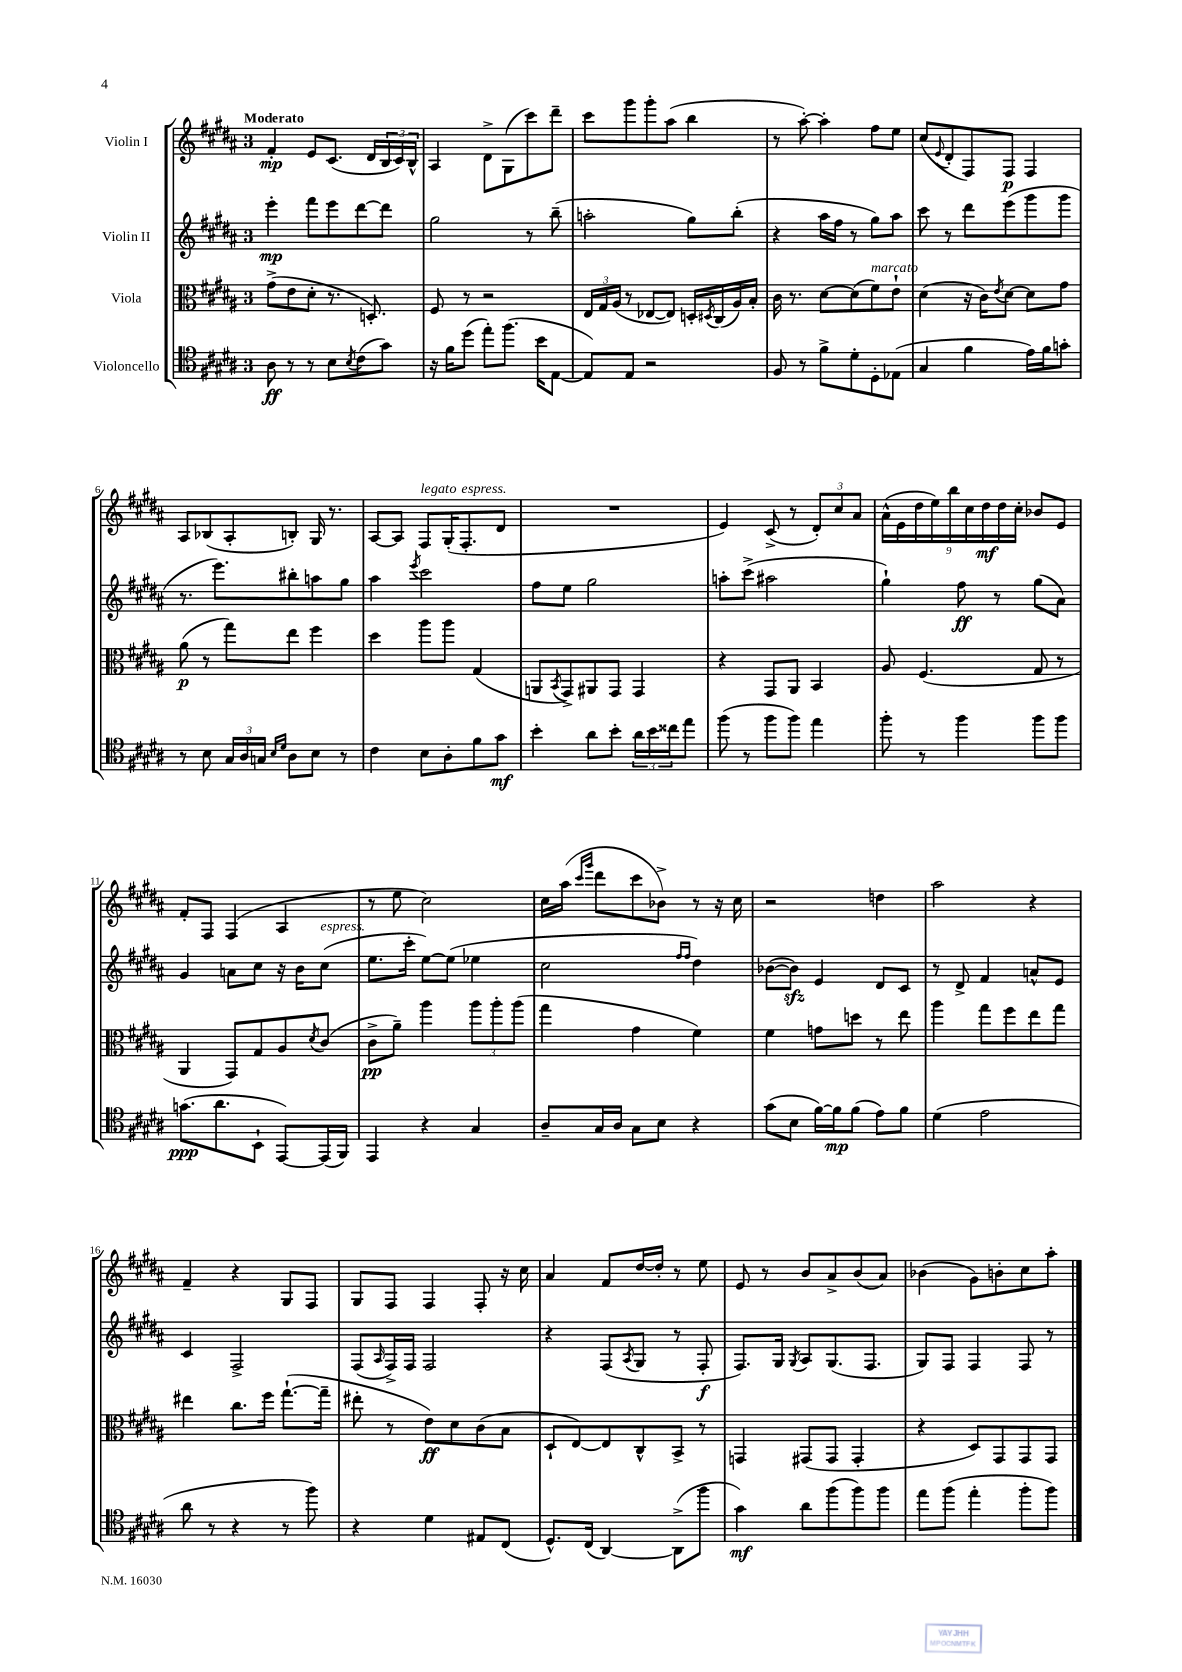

**kern	**dynam	**kern	**dynam	**kern	**dynam	**kern	**dynam
*part4	*part4	*part3	*part3	*part2	*part2	*part1	*part1
*staff4	*staff4	*staff3	*staff3	*staff2	*staff2	*staff1	*staff1
*I"Violoncello	*	*I"Viola	*	*I"Violin II	*	*I"Violin I	*
*clefC4	*	*clefC3	*	*clefG2	*	*clefG2	*
*k[f#c#g#d#a#]	*	*k[f#c#g#d#a#]	*	*k[f#c#g#d#a#]	*	*k[f#c#g#d#a#]	*
*M3/4	*	*M3/4	*	*M3/4	*	*M3/4	*
=1	=1	=1	=1	=1	=1	=1	=1
!	!	!	!	!	!	!LO:TX:a:B:t=Moderato	!
8A#\	ff	(8g#^\L	.	4eee'\	mp	4f#'/	mp
8r	.	8e\	.	.	.	.	.
8r	.	8d#'\J	.	8fff#\L	.	8e/L	.
8B\L	.	8.r	.	8eee\	.	(8.c#/J	.
8qB/	.	.	.	.	.	.	.
(8c#\	.	.	.	[8ddd#\	.	.	.
.	.	8.Dn'/)	.	.	.	16d#/LL	.
8g#\J)	.	.	.	8ddd#\J]	.	24B/	.
.	.	.	.	.	.	24c#/)	.
.	.	.	.	.	.	24B^^/JJ	.
=2	=2	=2	=2	=2	=2	=2	=2
16r	.	8F#/	.	2gg#\	.	4A#/	.
16f#\KL	.	.	.	.	.	.	.
(8dd#\J	.	8r	.	.	.	.	.
8ee'\L)	.	2r	.	.	.	8d#^\L	.
(8.ff#\J	.	.	.	.	.	(8G#\	.
.	.	.	.	8r	.	8ccc#\)	.
16b\KL	.	.	.	.	.	.	.
[8E\J	.	.	.	(8bb~\	.	8ddd#~\J	.
=3	=3	=3	=3	=3	=3	=3	=3
8E/L])	.	24E/LL	.	2aan'\	.	8ccc#\L	.
.	.	24G#/	.	.	.	.	.
.	.	(24A#/JJ	.	.	.	.	.
8E/J	.	8r	.	.	.	8ggg#\	.
2r	.	[8E-X/L	.	.	.	8ggg#'\	.
.	.	8E-/J])	.	.	.	(8aa#\J	.
.	.	16Dn'/LL	.	8gg#\L)	.	4bb\	.
.	.	8qD#X/	.	.	.	.	.
.	.	(16C#/	.	.	.	.	.
.	.	16A#/)	.	(8bb'\J	.	.	.
.	.	16B'/JJ	.	.	.	.	.
=4	=4	=4	=4	=4	=4	=4	=4
8F#/	.	16c#\	.	4r	.	8r	.
.	.	8.r	.	.	.	.	.
8r	.	.	.	.	.	[8aa#'\)	.
8f#^\L	.	[8d#\L	.	16aa#\LL	.	4aa#'\]	.
.	.	.	.	16ff#\JJ	.	.	.
8d#'\	.	(8d#\]	.	8r	.	.	.
!	!	!LO:TX:a:i:t=marcato	!	!	!	!	!
8D#'\	.	8f#\)	.	8gg#\L)	.	8ff#\L	.
(8E-X\J	.	8e`\J	.	8aa#\J	.	8ee\J	.
=5	=5	=5	=5	=5	=5	=5	=5
4G#/	.	(4d#\	.	8ccc#\	.	(8cc#/L	.
.	.	.	.	.	.	8qqe/	.
.	.	.	.	8r	.	8d#'/	.
4f#\	.	16r	.	8ddd#\L	.	8F#/)	.
.	.	16c#\KL)	.	.	.	.	.
.	.	8qe/	.	.	.	.	.
.	.	[8d#\J	.	(8eee\	.	8F#/J	p
16e\LL)	.	8d#\L]	.	8ggg#\	.	4F#/	.
16f#\J	.	.	.	.	.	.	.
8gn'\J	.	8g#\J	.	8ggg#\J	.	.	.
!!LO:LB:g=z
=6	=6	=6	=6	=6	=6	=6	=6
8r	.	(8a#\	p	8.r	.	8A#/L	.
8B\	.	8r	.	.	.	(8B-X/	.
.	.	.	.	8.eee\L)	.	.	.
24G#/LL	.	8gg#\L)	.	.	.	8A#'/	.
24A#/	.	.	.	.	.	.	.
24Gn/JJ	.	.	.	.	.	.	.
16qqB/LL	.	.	.	.	.	.	.
16qqd#/JJ	.	.	.	.	.	.	.
8A#\L	.	8ee\J	.	8bb#X'\	.	8Bn'/J)	.
8B\J	.	4ff#\	.	8aan\	.	16G#/	.
.	.	.	.	.	.	8.r	.
8r	.	.	.	8gg#\J	.	.	.
=7	=7	=7	=7	=7	=7	=7	=7
4c#\	.	4dd#\	.	4aa#\	.	[8A#/L	.
.	.	.	.	.	.	8A#/J]	.
.	.	.	.	8qeee/	.	.	.
!	!	!	!	!	!	!LO:TX:a:i:t=legato	!
8B\L	.	8aa#\L	.	2ccc#\	.	8F#/L	.
8A#'\	.	8aa#\J	.	.	.	(16G#'/K	.
!	!	!	!	!	!	!LO:TX:a:i:t=espress.	!
.	.	.	.	.	.	8.F#'/	.
8f#\	.	(4G#/	.	.	.	.	.
8g#\J	mf	.	.	.	.	8d#/J	.
=8	=8	=8	=8	=8	=8	=8	=8
4b'\	.	8AAn/L	.	8ff#\L	.	2.r	.
.	.	8qBB/	.	.	.	.	.
.	.	8GG#^/)	.	8ee\J	.	.	.
8a#\L	.	8AA#X/	.	2gg#\	.	.	.
8b'\J	.	8GG#/J	.	.	.	.	.
24a#\LL	.	4GG#/	.	.	.	.	.
24b\	.	.	.	.	.	.	.
24cc##X\J	.	.	.	.	.	.	.
8ee\J	.	.	.	.	.	.	.
=9	=9	=9	=9	=9	=9	=9	=9
(8ff#\	.	4r	.	8aan'\L	.	4e/)	.
8r	.	.	.	(8ccc#^\J	.	.	.
8ff#\L	.	8GG#/L	.	2aa#X\	.	(8c#^/	.
8ff#\J)	.	8AA#/J	.	.	.	8r	.
4ee\	.	4BB/	.	.	.	12d#'/L)	.
.	.	.	.	.	.	12cc#/	.
.	.	.	.	.	.	12a#/J	.
=10	=10	=10	=10	=10	=10	=10	=10
8ff#'\	.	8A#/	.	4gg#`\)	.	(18a#^^\LL	.
.	.	.	.	.	.	18e\	.
.	.	.	.	.	.	18dd#\	.
8r	.	(4.F#/	.	.	.	.	.
.	.	.	.	.	.	18ee\)	.
.	.	.	.	.	.	18bb\	.
4ff#\	.	.	.	8ff#\	ff	.	.
.	.	.	.	.	.	18cc#\	.
.	.	.	.	.	.	18dd#\	mf
.	.	.	.	8r	.	.	.
.	.	.	.	.	.	18dd#\	.
.	.	.	.	.	.	18cc#'\JJ	.
8ff#\L	.	8G#/	.	(8gg#\L	.	8b-X/L	.
8ff#\J	.	8r	.	8a#\J)	.	8e/J	.
!!LO:LB:g=z
=11	=11	=11	=11	=11	=11	=11	=11
(8.gn\L	ppp	4AA#/	.	4g#/	.	8f#'/L	.
.	.	.	.	.	.	8F#/J	.
8.a#\	.	.	.	.	.	.	.
.	.	8GG#/L)	.	8an\L	.	(4F#/	.
8BB`\J	.	8G#/	.	8cc#\J	.	.	.
[8EE/L)	.	8A#/	.	16r	.	4A#/	.
.	.	.	.	16b\KL	.	.	.
.	.	8qd#/	.	.	.	.	.
!	!	!	!	!LO:TX:a:i:t=espress.	!	!	!
(16EE/L]	.	(8c#/J	.	(8cc#\J	.	.	.
16FF#/JJ)	.	.	.	.	.	.	.
=12	=12	=12	=12	=12	=12	=12	=12
4EE/	.	8c#^\L	pp	8.ee\L	.	8r	.
.	.	8a#~\J)	.	.	.	8ee\	.
.	.	.	.	16ccc#'\Jk	.	.	.
4r	.	4aa#\	.	[8ee\L)	.	2cc#\)	.
.	.	.	.	(8ee\J]	.	.	.
4G#/	.	12aa#\L	.	4ee-X\	.	.	.
.	.	12aa#'\	.	.	.	.	.
.	.	(12aa#\J	.	.	.	.	.
=13	=13	=13	=13	=13	=13	=13	=13
8A#~/L	.	4gg#\	.	2cc#\	.	16cc#\LL	.
.	.	.	.	.	.	(16aa#\JJ	.
.	.	.	.	.	.	16qqccc#/LL	.
.	.	.	.	.	.	16qqggg#/JJ	.
16G#/L	.	.	.	.	.	8ddd#\L	.
16A#/JJ	.	.	.	.	.	.	.
8G#\L	.	4g#\	.	.	.	8ccc#\	.
8B\J	.	.	.	.	.	8b-X^\J)	.
.	.	.	.	16qqff#/LL	.	.	.
.	.	.	.	16qqff#/JJ	.	.	.
4r	.	4f#\)	.	4dd#\)	.	8r	.
.	.	.	.	.	.	16r	.
.	.	.	.	.	.	16cc#\	.
=14	=14	=14	=14	=14	=14	=14	=14
(8g#\L	.	4f#\	.	([8b-X\L	.	2r	.
8B\J	.	.	.	8b-zz\J])	.	.	.
[16f#\LL)	.	8gn\L	.	4e/	.	.	.
16f#\J]	mp	.	.	.	.	.	.
(8f#\J	.	8ddn\J	.	.	.	.	.
8e\L)	.	8r	.	8d#/L	.	4ddn\	.
8f#\J	.	8ee\	.	8c#/J	.	.	.
=15	=15	=15	=15	=15	=15	=15	=15
(4d#\	.	4aa#\	.	8r	.	2aa#\	.
.	.	.	.	8d#^/	.	.	.
2e\	.	8gg#\L	.	4f#/	.	.	.
.	.	8ff#\	.	.	.	.	.
.	.	8ee\	.	8an^^/L	.	4r	.
.	.	8gg#\J	.	8e/J	.	.	.
!!LO:LB:g=z
=16	=16	=16	=16	=16	=16	=16	=16
8a#\	.	4ee#X\	.	4c#/	.	4f#~/	.
8r	.	.	.	.	.	.	.
4r	.	8.cc#\L	.	2F#^/	.	4r	.
.	.	16ff#\Jk	.	.	.	.	.
8r	.	([8.gg#`\L	.	.	.	8G#/L	.
8ff#\)	.	.	.	.	.	8F#/J	.
.	.	16gg#~\Jk]	.	.	.	.	.
=17	=17	=17	=17	=17	=17	=17	=17
4r	.	8ee#X'\	.	(8F#/L	.	8G#/L	.
.	.	.	.	16qqA#/	.	.	.
.	.	8r	.	16F#^/L)	.	8F#/J	.
.	.	.	.	16F#/JJ	.	.	.
4d#\	.	8e\L)	ff	2F#/	.	4F#/	.
.	.	8d#\	.	.	.	.	.
8E#X/L	.	(8c#\	.	.	.	8F#'/	.
(8C#/J	.	8B\J	.	.	.	16r	.
.	.	.	.	.	.	16cc#\	.
=18	=18	=18	=18	=18	=18	=18	=18
8.D#^^/L)	.	8D#`/L	.	4r	.	4a#/	.
.	.	[8E/)	.	.	.	.	.
(16C#/Jk	.	.	.	.	.	.	.
[4AA#/)	.	8E/]	.	(8F#/L	.	8f#/L	.
.	.	.	.	8qA#/	.	.	.
.	.	8C#^^/	.	8G#/J	.	[16dd#/L	.
.	.	.	.	.	.	16dd#'/JJ]	.
(8AA#^\L]	.	8BB^/J	.	8r	.	8r	.
8ff#\J	.	8r	.	8F#'/	f	8ee\	.
=19	=19	=19	=19	=19	=19	=19	=19
4g#\)	mf	4GGn/	.	8.F#/L)	.	8e/	.
.	.	.	.	.	.	8r	.
.	.	.	.	16G#/Jk	.	.	.
.	.	.	.	8qG#/	.	.	.
8a#\L	.	(8GG#X/L	.	8A#/L	.	8b/L	.
(8ff#\	.	8GG#/J	.	(8.G#/	.	8a#^/	.
8ff#\)	.	4GG#'/	.	.	.	(8b/	.
.	.	.	.	8.F#/J	.	.	.
8ff#\J	.	.	.	.	.	8a#/J)	.
=20	=20	=20	=20	=20	=20	=20	=20
8ee\L	.	4r	.	8G#/L)	.	(4b-X\	.
(8ff#\J	.	.	.	8F#/J	.	.	.
4ee'\	.	8D#/L)	.	4F#/	.	8g#\L)	.
.	.	8GG#/	.	.	.	8bn'\	.
8ff#'\L	.	8GG#/	.	8F#/	.	8cc#\	.
8ff#\J)	.	8GG#/J	.	8r	.	8aa#'\J	.
==	==	==	==	==	==	==	==
*-	*-	*-	*-	*-	*-	*-	*-
